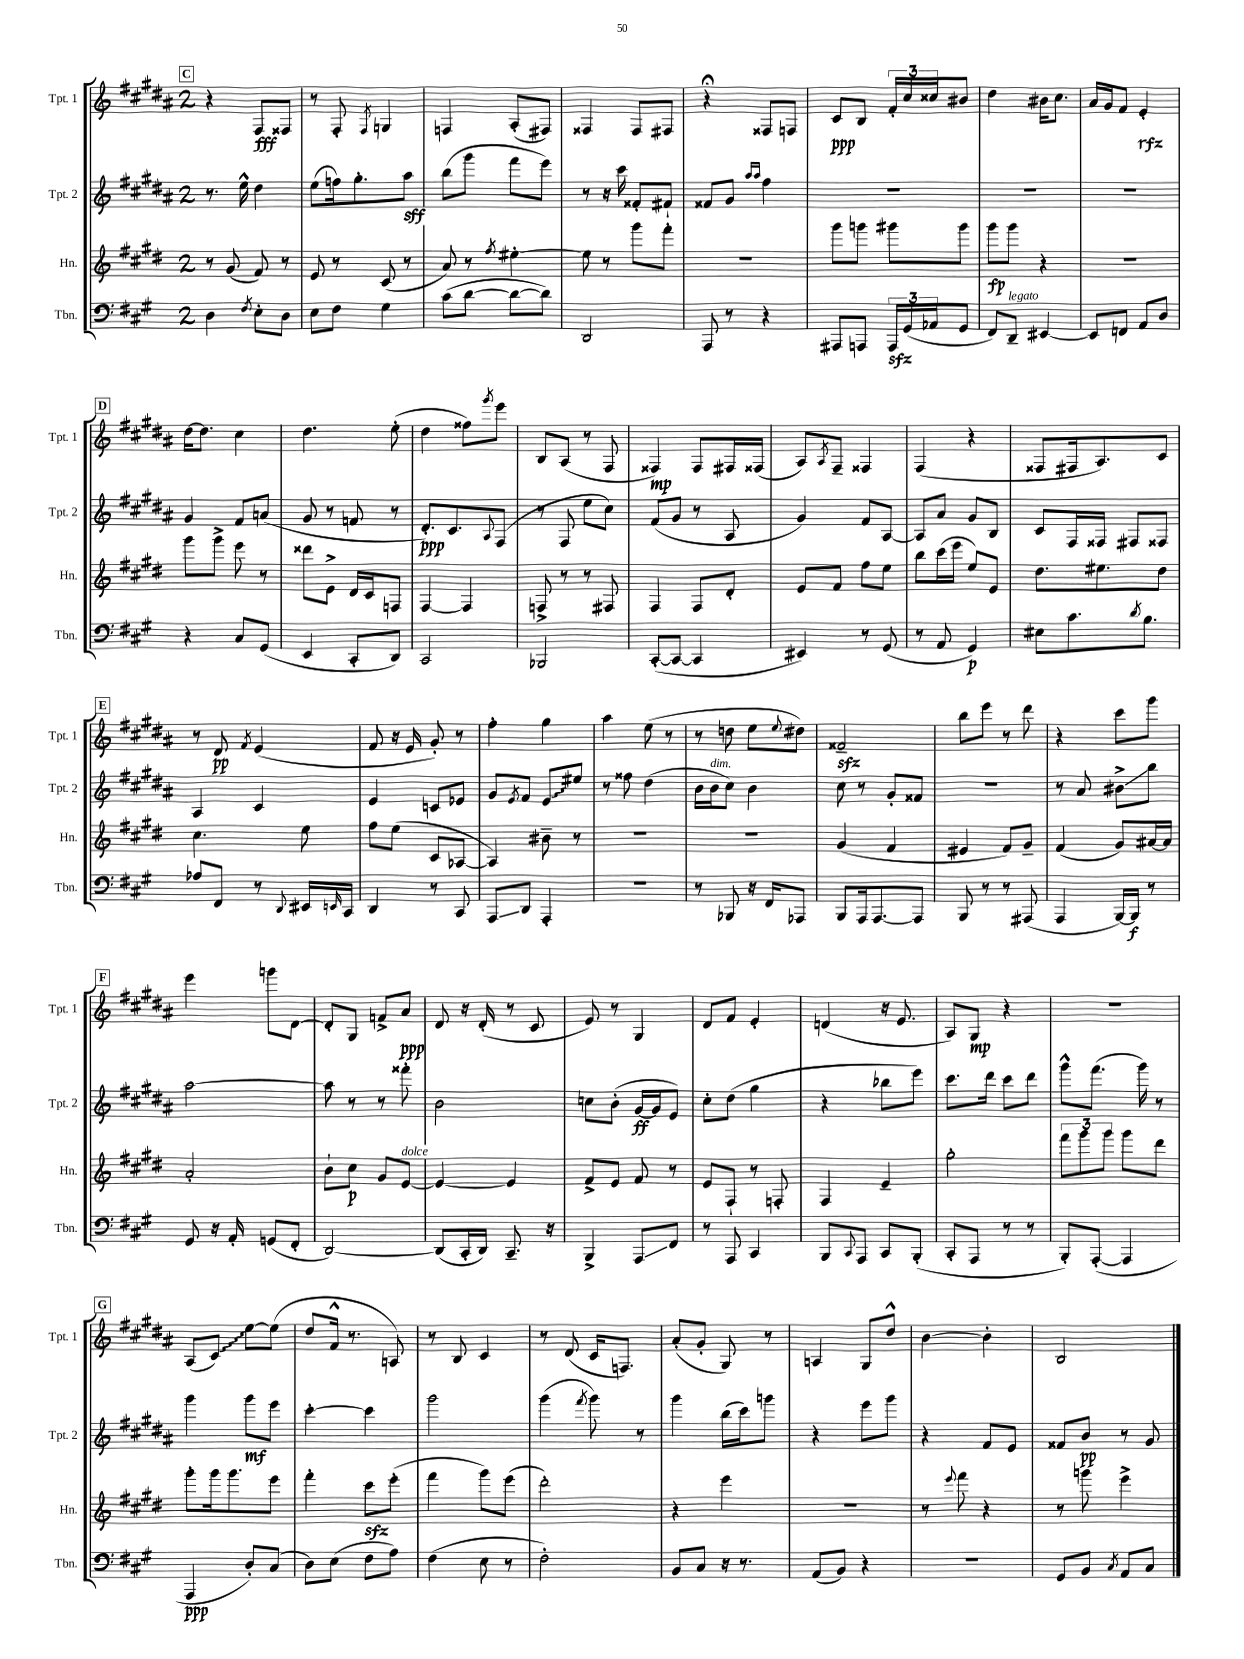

**kern	**kern	**kern	**kern
*staff4	*staff3	*staff2	*staff1
*clefF4	*clefG2	*clefG2	*clefG2
*k[f#c#g#]	*k[f#c#g#d#]	*k[f#c#g#d#a#]	*k[f#c#g#d#a#]
*M2/4	*M2/4	*M2/4	*M2/4
4D\	8r	8.r	4r
.	(8g#/	.	.
.	.	16ee^^\	.
8qF#/	.	.	.
8E'\L	8f#/)	4dd#\	8F#/L
8D\J	8r	.	8F##/J
=	=	=	=
8E\L	8e/	(8ee\L	8r
8F#\J	8r	16ff\k)	8F#'/
.	.	8.gg#'\	.
.	.	.	8qF#/
4G#\	(8c#/	.	4G/
.	8r	8aa#\J	.
=	=	=	=
(8c#\L	8a/)	(8bb\L	4F/
[8d\J	8r	8ggg#\J	.
.	8qff#/	.	.
8d\_L	[4ee#'\	8fff#\L	(8A#'/L
8d\]J)	.	8eee\J)	8F#/J)
=	=	=	=
2DD/	8ee#\]	8r	4F##/
.	8r	16r	.
.	.	16ccc#\	.
.	8ggg#\L	8f##'/L	8F##/L
.	8fff#'\J	8f#`/J	8F#/J
=	=	=	=
8AAA/	2r	8f##/L	4r;
8r	.	8g#/J	.
.	.	16qqaa#/LL	.
.	.	16qqaa#/JJ	.
4r	.	4ff#\	8F##/L
.	.	.	8F/J
=	=	=	=
8AAA#/L	8ggg#\L	2r	8c#/L
8AAA/J	8ggg\J	.	8B/J
24AAA/LL	8ggg#\L	.	24f#'/LL
(24GG#/	.	.	24cc#/
24AA-/J	.	.	24cc##/J
8GG#/J	8ggg#\J	.	8b#/J
=	=	=	=
8FF#/L)	8ggg#\L	2r	4dd#\
8DD~/J	8ggg#\J	.	.
[4EE#/	4r	.	16b#\LK
.	.	.	8.cc#\J
=	=	=	=
8EE#/]L	2r	2r	16a#/LL
.	.	.	16g#/J
8FF/J	.	.	8f#/J
8AA/L	.	.	4e'/
8D/J	.	.	.
=	=	=	=
4r	8ggg#\L	4g#/	[16dd#\LK
.	.	.	8.dd#\]J
.	8ggg#^\J	.	.
8C#/L	8eee\	8f#/L	4cc#\
(8GG#/J	8r	(8a/J	.
=	=	=	=
4EE/	8ddd##\L	8g#/	4.dd#\
.	8e^\J	8r	.
8CC#'/L	16d#/LL	8f/	.
.	16c#/J	.	.
8DD/J)	8F/J	8r	(8ee'\
=	=	=	=
2CC#/	[4F#/	8.d#'/L)	4dd#\
.	.	8.c#/	.
.	4F#/]	.	8ff##\L)
.	.	8qqA#/	8qggg#/
.	.	(8F#/J	8eee\J
=	=	=	=
2BBB-/	8F^/	8r	8B/L
.	8r	8F#/	(8A#/J
.	8r	8ee\L	8r
.	8F#/	8cc#\J)	8F#/
=	=	=	=
([8CC#'/L	4F#/	(8f#/L	4F##/)
8CC#/_J	.	8g#/J	.
4CC#/]	8F#/L	8r	8F##/L
.	8d#'/J	8A#/	16F#/L
.	.	.	(16F##/JJ
=	=	=	=
4EE#/)	8e/L	4g#/)	8A#/L)
.	.	.	8qA#/
.	8f#/J	.	8F#~/J
8r	8ff#\L	8f#/L	4F##/
(8GG#/	8ee\J	[8A#/J	.
=	=	=	=
8r	8bb\L	8A#/]L	(4F#/
8AA/	(16ccc#\L	8a#/J	.
.	16eee\JJ	.	.
4GG#/)	8ee/L)	8g#/L	4r
.	8e/J	8B/J	.
=	=	=	=
8E#\L	8.dd#\L	8c#/L	8F##/L
8.c#\	.	16F#/L	16F#/k
.	8.ee#\	16F##/JJ	8.A#/)
.	.	8F#/L	.
8qd/	.	.	.
8.B\J	.	.	.
.	8dd#\J	8F##/J	8c#/J
=	=	=	=
8A-/L	4.cc#\	4A#/	8r
8FF#/J	.	.	8d#/
.	.	.	8qf#/
8r	.	4c#/	(4e/
8qqDD/	.	.	.
16EE#/LL	8ee\	.	.
16qqEE/	.	.	.
16CC#/JJ	.	.	.
=	=	=	=
4DD/	8ff#\L	4e/	8f#/
.	(8ee\J	.	16r
.	.	.	16e/
8r	8c#/L	8c/L	8g#'/)
8CC#/	[8A-/J	8e-/J	8r
=	=	=	=
8AAA/L	4A-/])	8g#/L	4ff#'\
.	.	8qe/	.
8DD/J	.	8f#/J	.
4AAA'/	8b#~\	8e/L	4gg#\
.	8r	8ee#/J	.
=	=	=	=
2r	2r	8r	4aa#\
.	.	8ff##\	.
.	.	(4dd#\	(8ee\
.	.	.	8r
=	=	=	=
8r	2r	16b\LL	8r
.	.	16b\J	.
8BBB-/	.	8cc#\J)	8dd\
16r	.	4b\	8ee\L
16FF#/LK	.	.	.
.	.	.	8qqee/
8AAA-/J	.	.	8dd#\J)
=	=	=	=
8BBB/L	(4g#/	8cc#\	2f##~/
16AAA/k	.	8r	.
[8.AAA/	.	.	.
.	4f#/	8g#'/L	.
8AAA/]J	.	8f##/J	.
=	=	=	=
8BBB/	4e#/	2r	8bb\L
8r	.	.	8eee\J
8r	8f#/L)	.	8r
(8AAA#/	8g#~/J	.	8ddd#\
=	=	=	=
4AAA/	(4f#/	8r	4r
.	.	8a#/	.
[16BBB/LL)	8g#/L)	8b#^\L	8ccc#\L
16BBB/]JJ	.	.	.
8r	[16a#/L	8bb\J	8ggg#\J
.	16a#/]JJ	.	.
=	=	=	=
8GG#/	2a'/	[2aa#\	4eee\
16r	.	.	.
16AA'/	.	.	.
(8GG/L	.	.	8ggg\L
8FF#'/J	.	.	[8d#\J
=	=	=	=
[2DD/)	8b`\L	8aa#\]	8d#'/]L
.	8cc#\J	8r	8G#/J
.	8g#/L	8r	8f^/L
.	[8e/J	8fff##'\	8a#/J
=	=	=	=
(8DD/]L	4e/_	2b\	8d#/
16CC#'/L	.	.	16r
16DD/JJ)	.	.	(16d#'/
8.CC#~/	4e/]	.	8r
.	.	.	8c#/
16r	.	.	.
=	=	=	=
4BBB^/	8f#^/L	8cc\L	8e/)
.	8e/J	(8b'\J	8r
8AAA/L	8f#/	[16g#/LL	4G#/
.	.	16g#/]J	.
8FF#/J	8r	8e/J)	.
=	=	=	=
8r	8e/L	8cc#'\L	8d#/L
8AAA/	8F#`/J	(8dd#\J	8f#/J
4CC#/	8r	4gg#\	4e'/
.	8F'/	.	.
=	=	=	=
8BBB/L	4F#/	4r	(4d/
8qqCC#/	.	.	.
8AAA/J	.	.	.
8CC#/L	4e~/	8bb-\L	16r
.	.	.	8.e/
(8BBB'/J	.	8eee\J)	.
=	=	=	=
8CC#'/L	2gg#'\	8.ccc#\L	8A#/L)
8AAA/J	.	.	8G#/J
.	.	16ddd#\Jk	.
8r	.	8ccc#\L	4r
8r	.	8ddd#\J	.
=	=	=	=
8BBB'/L)	12fff#\L	8ggg#^^\L	2r
.	12ggg#\	.	.
([8AAA'/J	.	(8.fff#\J	.
.	12ggg#\J	.	.
4AAA/]	8ggg#\L	.	.
.	.	16ggg#\)	.
.	8ddd#\J	8r	.
=	=	=	=
4AAA/	8ggg#'\L	4ggg#\	(8A#/L
.	16ggg#\k	.	8c#/J)
.	8.ggg#\	.	.
8D'/L)	.	8ggg#\L	[8ee\L
(8C#/J	8eee\J	8eee\J	(8ee\]J
=	=	=	=
8D\L)	4fff#'\	[4ccc#'\	8dd#/L
(8E\J	.	.	16f#^^/Jk
.	.	.	8.r
8F#\L	8ccc#\L	4ccc#\]	.
8A\J)	(8eee'\J	.	8A/)
=	=	=	=
(4F#\	4fff#\	2ggg#\	8r
.	.	.	8B/
8E\	8ggg#\L)	.	4c#/
8r	(8eee\J	.	.
=	=	=	=
2F#'\)	2ddd#'\)	(4ggg#\	8r
.	.	.	(8d#/
.	.	8qfff#/	.
.	.	8ggg#\)	16c#/LK
.	.	.	8.F/J)
.	.	8r	.
=	=	=	=
8BB/L	4r	4ggg#\	(8a#'/L
8C#/J	.	.	8g#'/J
16r	4eee\	(16bb\LL	8G#/)
8.r	.	16ccc#\J)	.
.	.	8ggg\J	8r
=	=	=	=
(8AA/L	2r	4r	4A/
8BB/J)	.	.	.
4r	.	8eee\L	8G#/L
.	.	8ggg#\J	8dd#^^/J
=	=	=	=
2r	8r	4r	[4b\
.	8qqeee/	.	.
.	8fff#\	.	.
.	4r	8f#/L	4b'\]
.	.	8e/J	.
=	=	=	=
8GG#/L	8r	8f##/L	2B/
8BB/J	8ggg\	8b/J	.
8qC#/	.	.	.
8AA/L	4eee^\	8r	.
8C#/J	.	8g#/	.
==	==	==	==
*-	*-	*-	*-
